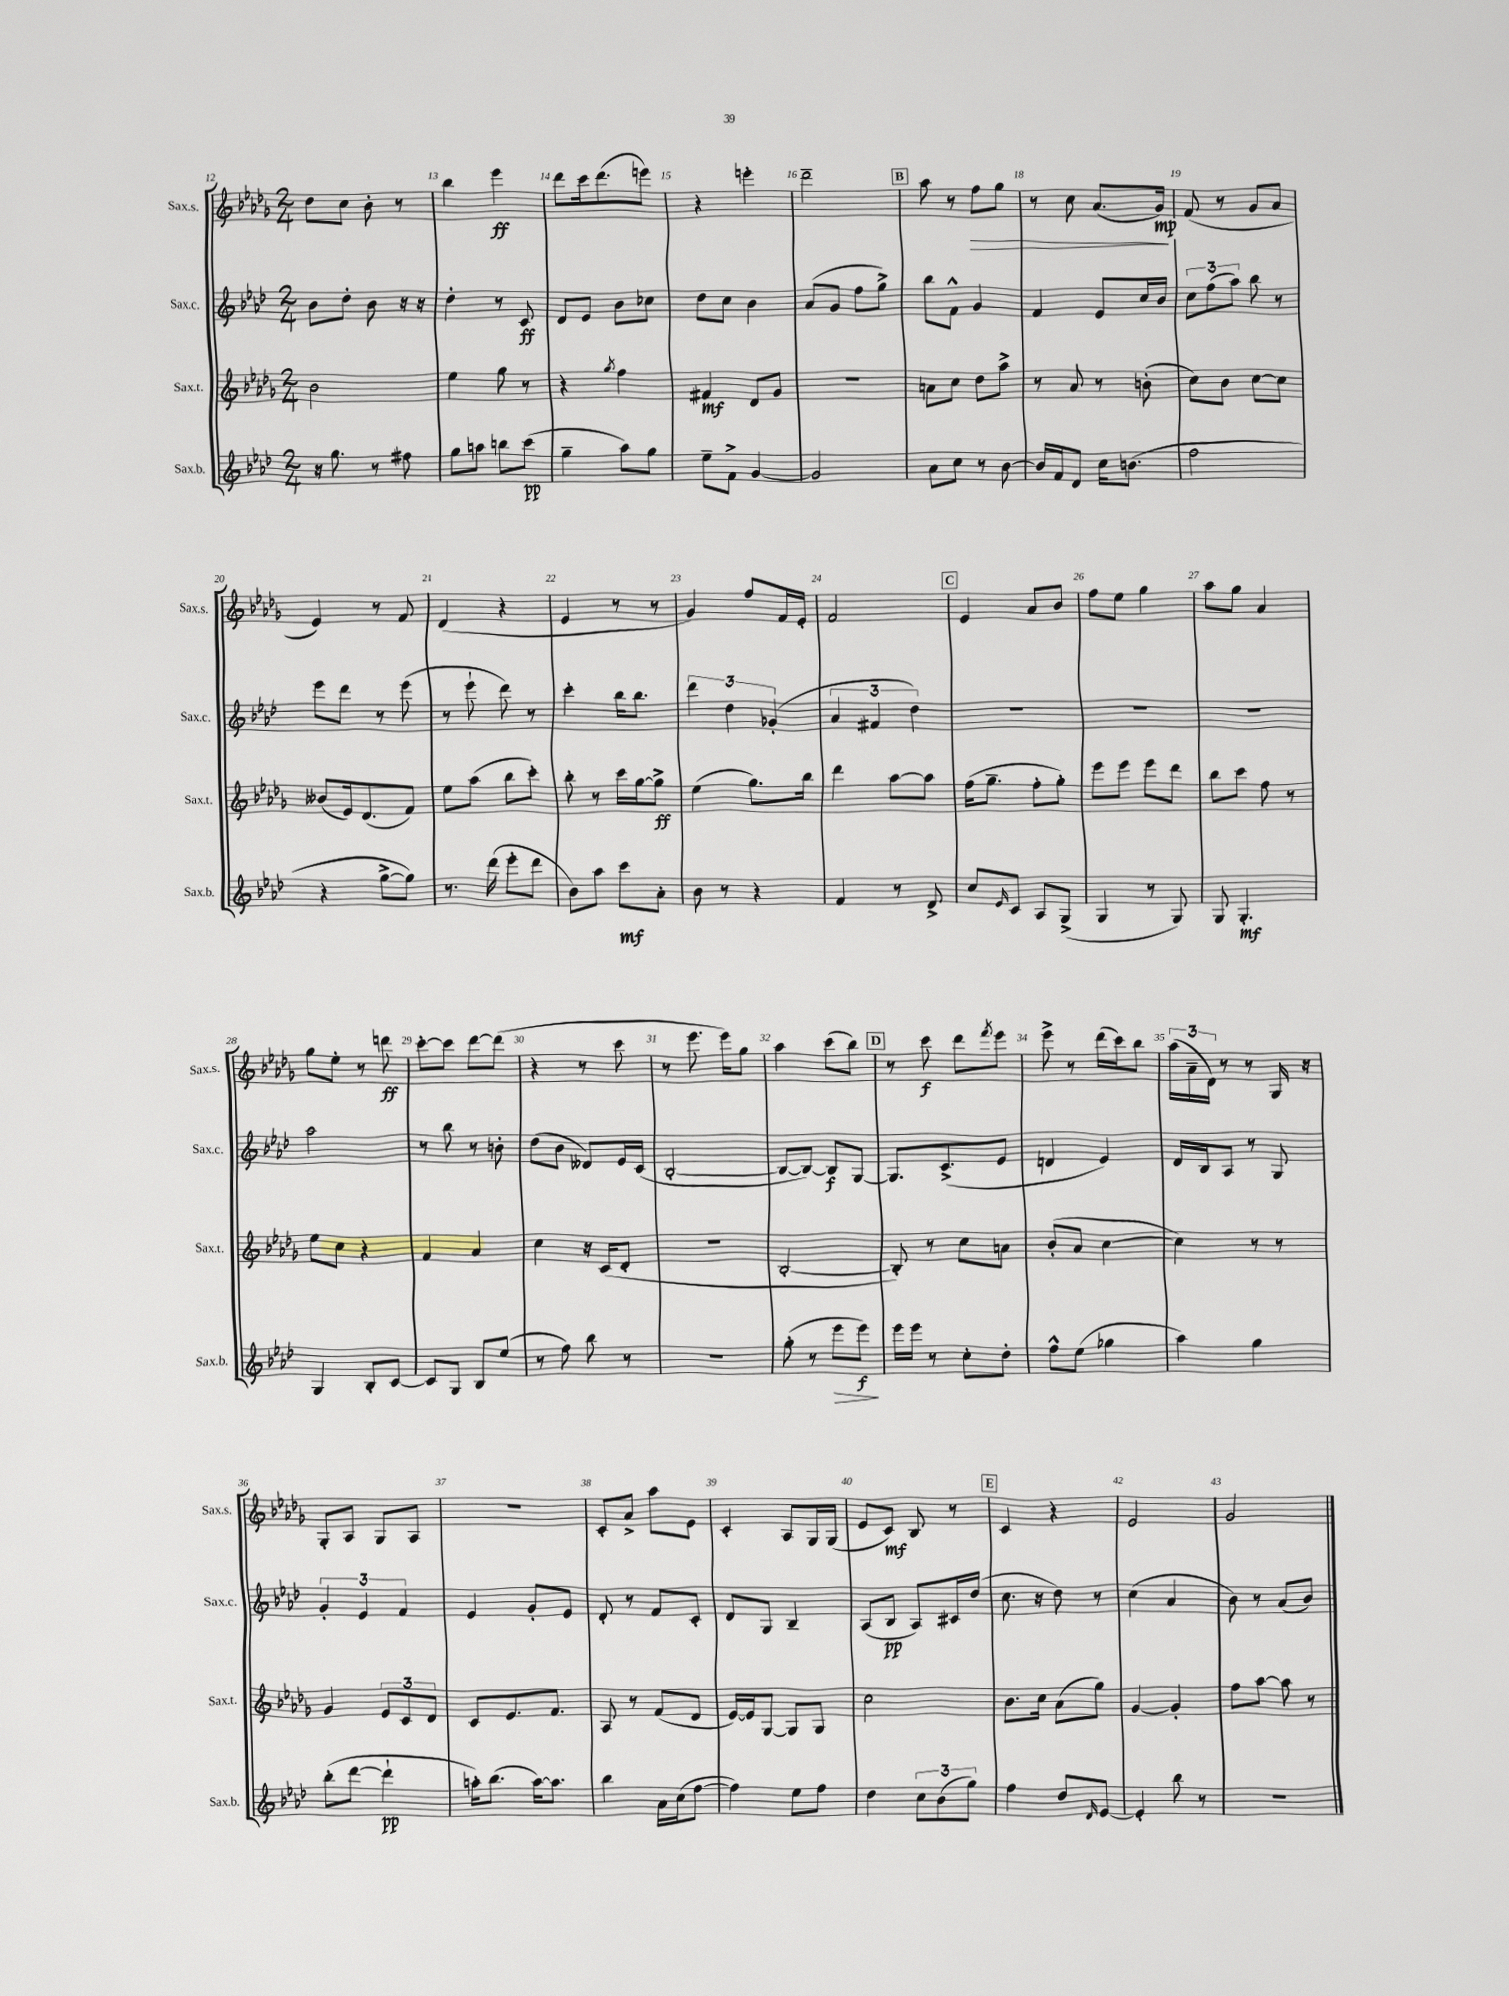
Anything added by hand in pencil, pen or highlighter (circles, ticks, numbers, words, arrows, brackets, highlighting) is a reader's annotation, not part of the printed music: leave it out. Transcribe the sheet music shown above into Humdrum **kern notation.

**kern	**kern	**kern	**kern
*staff4	*staff3	*staff2	*staff1
*clefG2	*clefG2	*clefG2	*clefG2
*k[b-e-a-d-]	*k[b-e-a-d-g-]	*k[b-e-a-d-]	*k[b-e-a-d-g-]
*M2/4	*M2/4	*M2/4	*M2/4
16r	2b-\	8b-\L	8dd-\L
8.gg\	.	.	.
.	.	8dd-'\J	8cc\J
8r	.	8b-\	8b-'\
8ff#\	.	16r	8r
.	.	16r	.
=	=	=	=
8gg\L	4ee-\	4dd-'\	4bb-\
8aa\J	.	.	.
8bb\L	8gg-\	8r	4eee-\
(8ccc\J	8r	8c/	.
=	=	=	=
4gg~\	4r	8d-/L	8ddd-\L
.	.	8e-/J	16ccc\k
.	.	.	(8.ddd-\
.	8qgg-/	.	.
8aa-\L)	4ff\	8b-\L	.
8gg\J	.	8cc-\J	8eee\J)
=	=	=	=
8ee-~\L	4f#/	8dd-\L	4r
8f^\J	.	8cc\J	.
[4g/	8d-/L	4b-\	4eee'\
.	8g-/J	.	.
=	=	=	=
2g/]	2r	(8a-/L	2ddd-~\
.	.	8g/J	.
.	.	8ff\L	.
.	.	8gg^\J)	.
=	=	=	=
8a-\L	8a\L	8bb-\L	8aa-\
8cc\J	8cc\J	8f^^\J	8r
8r	8dd-\L	4g/	8ff\L
[8b-\	8aa-^\J	.	8gg-\J
=	=	=	=
16b-/]LL	8r	4f/	8r
16f/J	.	.	.
8d-/J	8a-/	.	8cc\
16cc\LK	8r	8e-/L	(8.a-/L
(8.b\J	.	.	.
.	(8b'\	16cc/L	.
.	.	16b-/JJ	16g-/Jk)
=	=	=	=
2ff\	8cc\L)	12cc\L	(8f/
.	.	(12ff\	.
.	8b-\J	.	8r
.	.	12aa-\J)	.
.	[8cc\L	8bb-\	8g-/L
.	8cc\]J	8r	8a-/J
=	=	=	=
4r	(8b--/L	8eee-\L	4e-/)
.	16e-/k)	8ddd-\J	.
.	(8.d-/	.	.
[8gg^\L	.	8r	8r
8gg\]J)	8f/J)	(8eee-\	8f/
=	=	=	=
8.r	8ee-\L	8r	(4d-/
.	(8aa-\J	8eee-`\	.
(16ddd-\	.	.	.
8eee-'\L	8bb-\L	8ddd-\)	4r
8ddd-\J	8ccc'\J)	8r	.
=	=	=	=
8b-\L)	8bb-'\	4ccc'\	4e-/
8aa-\J	8r	.	.
8ccc\L	16ccc\LL	16bb-\LK	8r
.	[16gg-\J	8.bb-\J	.
8a-'\J	8gg-^\]J	.	8r
=	=	=	=
8b-\	(4ee-\	6ddd-\	4g-/)
8r	.	.	.
.	.	6dd-\	.
4r	8.gg-\L)	.	8ff/L
.	.	(6g-'/	.
.	.	.	16f/L
.	16bb-\Jk	.	16e-'/JJ
=	=	=	=
4f/	4ddd-\	6a-/	2f/
.	.	6f#/	.
8r	[8aa-\L	.	.
.	.	6dd-\)	.
8d-^/	8aa-\]J	.	.
=	=	=	=
8cc/L	(16ff\LK	2r	4e-/
.	8.gg-~\J	.	.
16qqe-/	.	.	.
8c/J	.	.	.
8A-/L	8ff'\L	.	8a-/L
(8G^/J	8gg-'\J)	.	8b-/J
=	=	=	=
4G/	8eee-\L	2r	8ff\L
.	8eee-\J	.	8ee-\J
8r	8eee-\L	.	4gg-\
8G/)	8ddd-\J	.	.
=	=	=	=
8G/	8bb-\L	2r	8aa-\L
4.G'/	8ccc\J	.	8gg-\J
.	8ff\	.	4a-/
.	8r	.	.
=	=	=	=
4G/	8ee-\L	2aa-\	8gg-\L
.	8cc\J	.	8ee-'\J
8B-'/L	4r	.	8r
[8c/J	.	.	8ddd\
=	=	=	=
8c/]L	4f/	8r	[8ccc'\L
8G/J	.	8bb-\	8ccc\]J
8B-/L	4a-/	8r	[8ddd-\L
(8ee-/J	.	8b'\	(8ddd-\]J
=	=	=	=
8r	4cc\	(8dd-\L	4r
8ff\)	.	8b-\J	.
8bb-\	16r	8d--/L)	8r
.	(16c/LK	.	.
8r	8d-'/J	16e-/L	8ccc\
.	.	(16c/JJ	.
=	=	=	=
2r	2r	[2B-'/	8r
.	.	.	8.eee-\
.	.	.	16eee-\LK)
.	.	.	8gg-\J
=	=	=	=
(8gg'\	[2B-'/	8B-/_L	4aa-\
8r	.	8B-/_J)	.
8eee-\L	.	8B-/]L	(8ccc\L
8eee-\J)	.	[8G/J	8bb-\J)
=	=	=	=
16eee-\LL	8B-'/])	8.G/]L	8r
16eee-\JJ	.	.	.
8r	8r	.	8ccc\
.	.	(8.c^/	.
8cc'\L	8cc\L	.	8ddd-\L
.	.	.	8qfff/
8dd-'\J	8a\J	8e-/J	8eee-\J
=	=	=	=
8ff^^\L	(8b-'/L	4d/	8eee-^\
(8ee-\J	8a-/J	.	8r
4gg-\	[4cc\	4e-/)	(16ddd-\LL
.	.	.	16ccc\J)
.	.	.	8bb-\J
=	=	=	=
4aa-\)	4cc\])	16d-/LL	(24aa-\LL
.	.	.	24a-~\
.	.	16B-/J	.
.	.	.	24d-\JJ)
.	.	8A-/J	8r
4gg\	8r	8r	8r
.	8r	8G/	16G-/
.	.	.	16r
=	=	=	=
(8bb-'\L	4g-/	6g'/	8G-'/L
[8ddd-\J	.	.	8A-/J
.	.	6e-/	.
4ddd-`\]	12e-/L	.	8G-/L
.	12c/	6f/	.
.	.	.	8A-/J
.	12d-/J	.	.
=	=	=	=
16aa'\LK)	8c/L	4e-/	2r
(8.bb-\J	.	.	.
.	8.e-/	.	.
[16aa\LK)	.	8g'/L	.
8.aa\]J	8.f/J	.	.
.	.	8e-/J	.
=	=	=	=
4bb-\	8A-/	8d-'/	8c'/L
.	8r	8r	8a-^/J
16a-\LL	(8f/L	8f/L	8aa-\L
(16cc\J	.	.	.
[8ff\J	8d-/J	8c'/J	8e-\J
=	=	=	=
4ff\])	[16e-/LL)	8d-/L	4c'/
.	16e-/]J	.	.
.	[8G-/J	8G/J	.
8ee-\L	8G-/]L	4B-~/	8A-/L
8ff\J	8G-/J	.	16G-/L
.	.	.	(16G-/JJ
=	=	=	=
4dd-\	2cc\	(8A-/L	8e-/L
.	.	8B-/J	8c/J)
12cc\L	.	8A-/L)	8B-/
(12b-\	.	.	.
.	.	16c#/L	8r
12gg\J)	.	.	.
.	.	(16dd-/JJ	.
=	=	=	=
4ff\	8.b-\L	8.cc\	4c/
.	16cc\Jk	16r	.
8dd-/L	(8a-\L	8dd-\)	4r
16qqd-/	.	.	.
[8e-/J	8gg-\J)	8r	.
=	=	=	=
4e-'/]	[4g-/	(4cc\	2e-/
8bb-\	4g-'/]	4a-/	.
8r	.	.	.
=	=	=	=
2r	8ff\L	8b-\)	2g-/
.	[8aa-\J	8r	.
.	8aa-\]	(8a-/L	.
.	8r	8b-/J)	.
==	==	==	==
*-	*-	*-	*-
